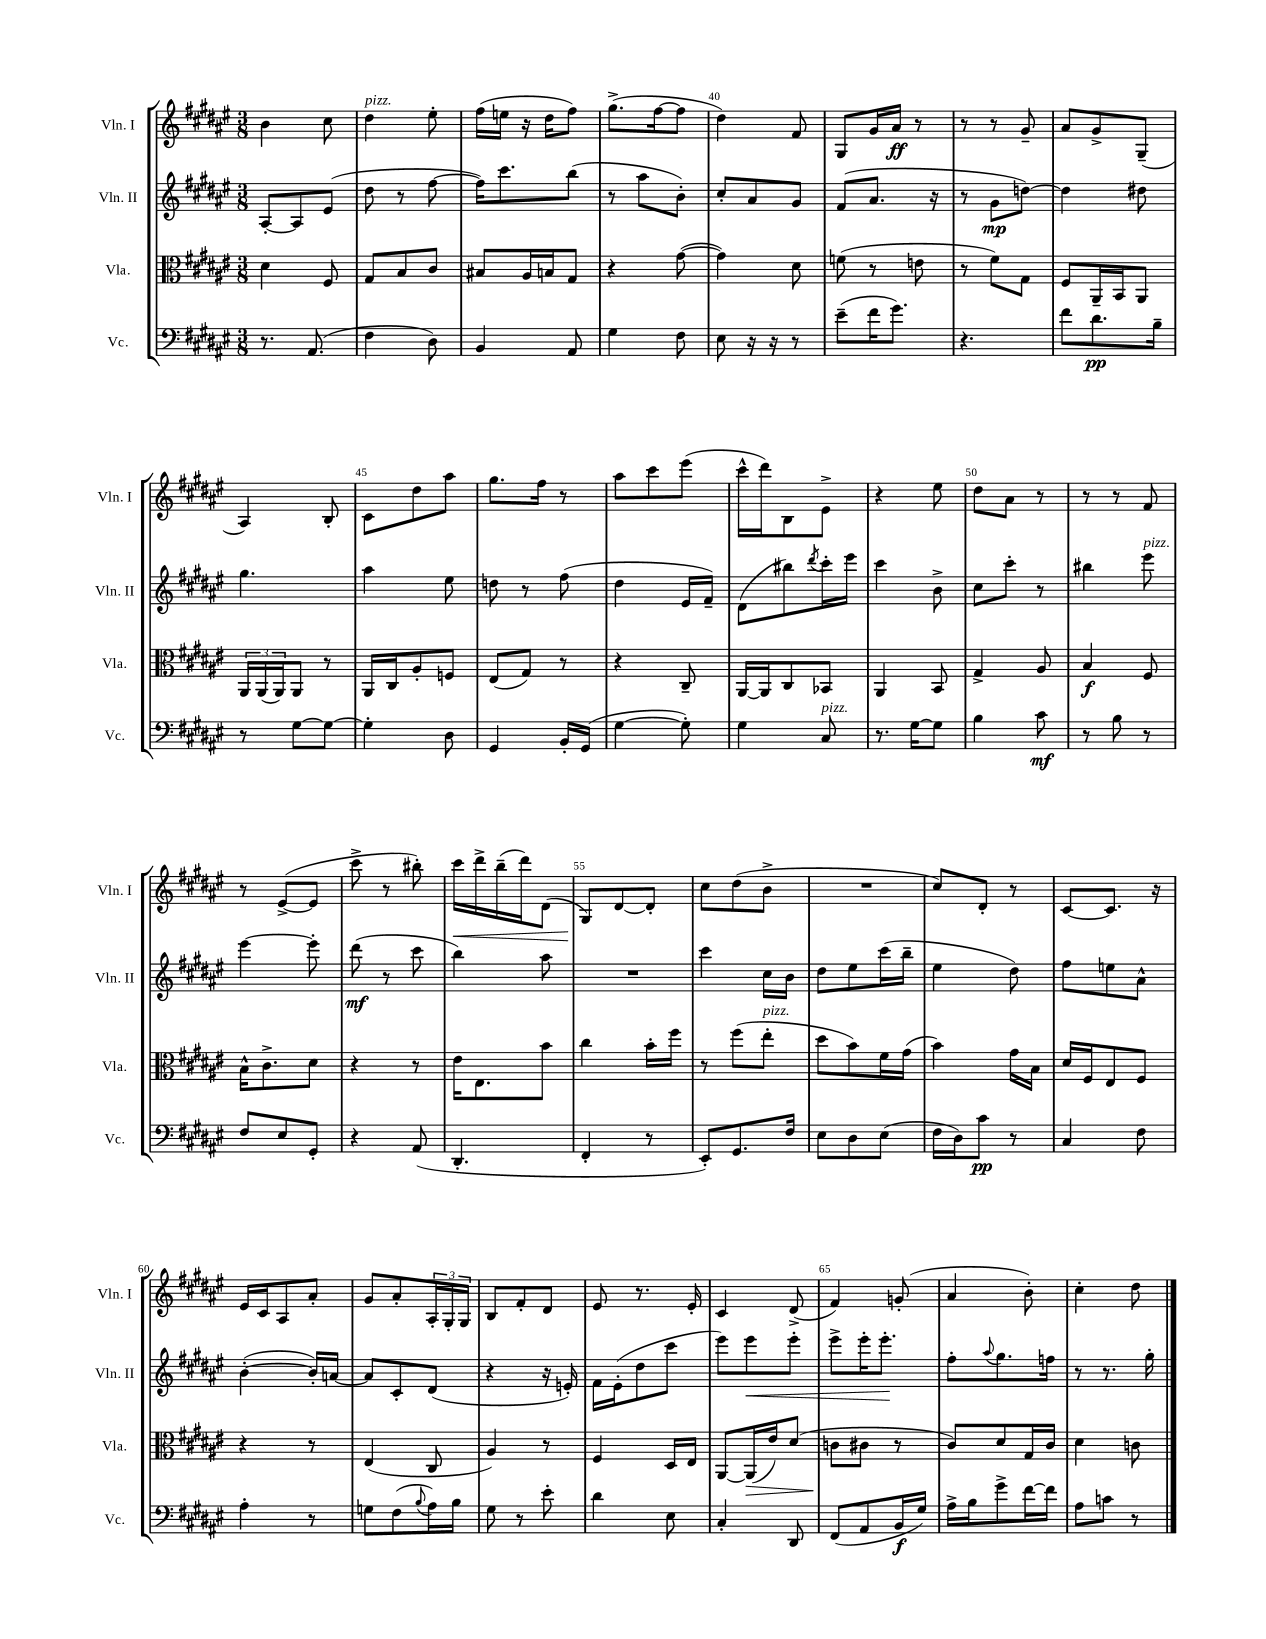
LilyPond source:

<<
\new StaffGroup <<
\new Staff = "s0" \with { instrumentName = "Vln. I" shortInstrumentName = "Vln. I" } {
    \clef treble \key fis \major \numericTimeSignature \time 3/8
    b'4 cis''8 |
    dis''4^\markup { \italic "pizz." } eis''8-. |
    fis''16( e''16 r16 dis''16 fis''8) |
    gis''8.->( fis''16~ fis''8 |
    dis''4) fis'8 |
    gis8 gis'16 ais'16\ff r8 |
    r8 r8 gis'8-- |
    ais'8 gis'8-> gis8--( |
    ais4) b8-. |
    cis'8 dis''8 ais''8 |
    gis''8. fis''16 r8 |
    ais''8 cis'''8 eis'''8( |
    cis'''16-^ dis'''16) b8 eis'8-> |
    r4 eis''8 |
    dis''8 ais'8 r8 |
    r8 r8 fis'8 |
    r8 eis'8~->( eis'8 |
    cis'''8-> r8 bis''8-.) |
    cis'''16\< dis'''16-> b''16--( dis'''16) dis'8( |
    gis8\!) dis'8~ dis'8-. |
    cis''8 dis''8( b'8-> |
    R4. |
    cis''8) dis'8-. r8 |
    cis'8~ cis'8. r16 |
    eis'16 cis'16 ais8 ais'8-. |
    gis'8 ais'8-. \tuplet 3/2 { ais16-. gis16-. gis16 } |
    b8 fis'8-. dis'8 |
    eis'8 r8. eis'16-. |
    cis'4 dis'8->( |
    fis'4) g'8-.( |
    ais'4 b'8-.) |
    cis''4-. dis''8 \bar "|." |
}
\new Staff = "s1" \with { instrumentName = "Vln. II" shortInstrumentName = "Vln. II" } {
    \clef treble \key fis \major \numericTimeSignature \time 3/8
    ais8~-. ais8 eis'8( |
    dis''8 r8 fis''8~ |
    fis''16) cis'''8. b''8( |
    r8 ais''8 b'8-.) |
    cis''8-. ais'8 gis'8 |
    fis'8( ais'8. r16 |
    r8 gis'8\mp d''8~) |
    d''4 dis''8 |
    gis''4. |
    ais''4 eis''8 |
    d''8 r8 fis''8( |
    dis''4 eis'16 fis'16--) |
    dis'8( bis''8) \acciaccatura { dis'''8 } cis'''16-. eis'''16 |
    cis'''4 b'8-> |
    cis''8 cis'''8-. r8 |
    bis''4 eis'''8^\markup { \italic "pizz." } |
    eis'''4~ eis'''8-. |
    dis'''8\mf( r8 cis'''8 |
    b''4) ais''8 |
    R4. |
    cis'''4 cis''16 b'16 |
    dis''8 eis''8 cis'''16( b''16-- |
    eis''4 dis''8) |
    fis''8 e''8 ais'8-^ |
    b'4~-.( b'16-.) a'16~ |
    a'8 cis'8-. dis'8( |
    r4 r16 e'16-.) |
    fis'16 eis'16-.( dis''8 cis'''8 |
    eis'''8) eis'''8\< eis'''8-. |
    eis'''8-> eis'''16-. eis'''8.-.\! |
    fis''8-. \appoggiatura { ais''8 } gis''8. f''16 |
    r8 r8. gis''16-. \bar "|." |
}
\new Staff = "s2" \with { instrumentName = "Vla." shortInstrumentName = "Vla." } {
    \clef alto \key fis \major \numericTimeSignature \time 3/8
    dis'4 fis8 |
    gis8 b8 cis'8 |
    bis8 ais16 b16 gis8 |
    r4 gis'8~( |
    gis'4) dis'8 |
    f'8( r8 e'8 |
    r8 fis'8) gis8 |
    fis8 ais,16-- b,16 ais,8 |
    \tuplet 3/2 { ais,16 ais,16( ais,16) } ais,8 r8 |
    ais,16 cis16 ais8-. f8 |
    eis8( gis8) r8 |
    r4 cis8-- |
    ais,16~ ais,16 cis8 bes,8 |
    ais,4 b,8 |
    gis4-> ais8 |
    b4\f fis8 |
    b16-^ cis'8.-> dis'8 |
    r4 r8 |
    eis'16 eis8. b'8 |
    cis''4 b'16-. fis''16 |
    r8 fis''8( eis''8-.^\markup { \italic "pizz." } |
    dis''8 b'8) fis'16 gis'16( |
    b'4) gis'16 b16 |
    dis'16 fis16 eis8 fis8 |
    r4 r8 |
    eis4( cis8 |
    ais4) r8 |
    fis4 dis16 eis16 |
    ais,8~ ais,16\>( eis'16) dis'8( |
    c'8\! cis'8 r8 |
    cis'8) dis'8 gis16 cis'16 |
    dis'4 c'8 \bar "|." |
}
\new Staff = "s3" \with { instrumentName = "Vc." shortInstrumentName = "Vc." } {
    \clef bass \key fis \major \numericTimeSignature \time 3/8
    r8. ais,8.( |
    fis4 dis8) |
    b,4 ais,8 |
    gis4 fis8 |
    eis8 r16 r16 r8 |
    eis'8--( fis'16 gis'8.) |
    r4. |
    fis'8 dis'8.\pp b16-- |
    r8 gis8~ gis8~ |
    gis4-. dis8 |
    gis,4 b,16-. gis,16( |
    gis4~ gis8-.) |
    gis4 cis8^\markup { \italic "pizz." } |
    r8. gis16~ gis8 |
    b4 cis'8\mf |
    r8 b8 r8 |
    fis8 eis8 gis,8-. |
    r4 ais,8( |
    dis,4.-. |
    fis,4-. r8 |
    eis,8-.) gis,8. fis16 |
    eis8 dis8 eis8( |
    fis16 dis16) cis'8\pp r8 |
    cis4 fis8 |
    ais4-. r8 |
    g8 fis8( \appoggiatura { b8 } ais16) b16 |
    gis8 r8 eis'8-. |
    dis'4 eis8 |
    cis4-. dis,8 |
    fis,8( ais,8 b,16\f gis16) |
    ais16-> b16 gis'8-> fis'16~ fis'16 |
    ais8 c'8 r8 \bar "|." |
}
>>
>>
\layout { \context { \Score currentBarNumber = #36 \override BarNumber.break-visibility = ##(#f #t #t) barNumberVisibility = #(every-nth-bar-number-visible 5) } }
